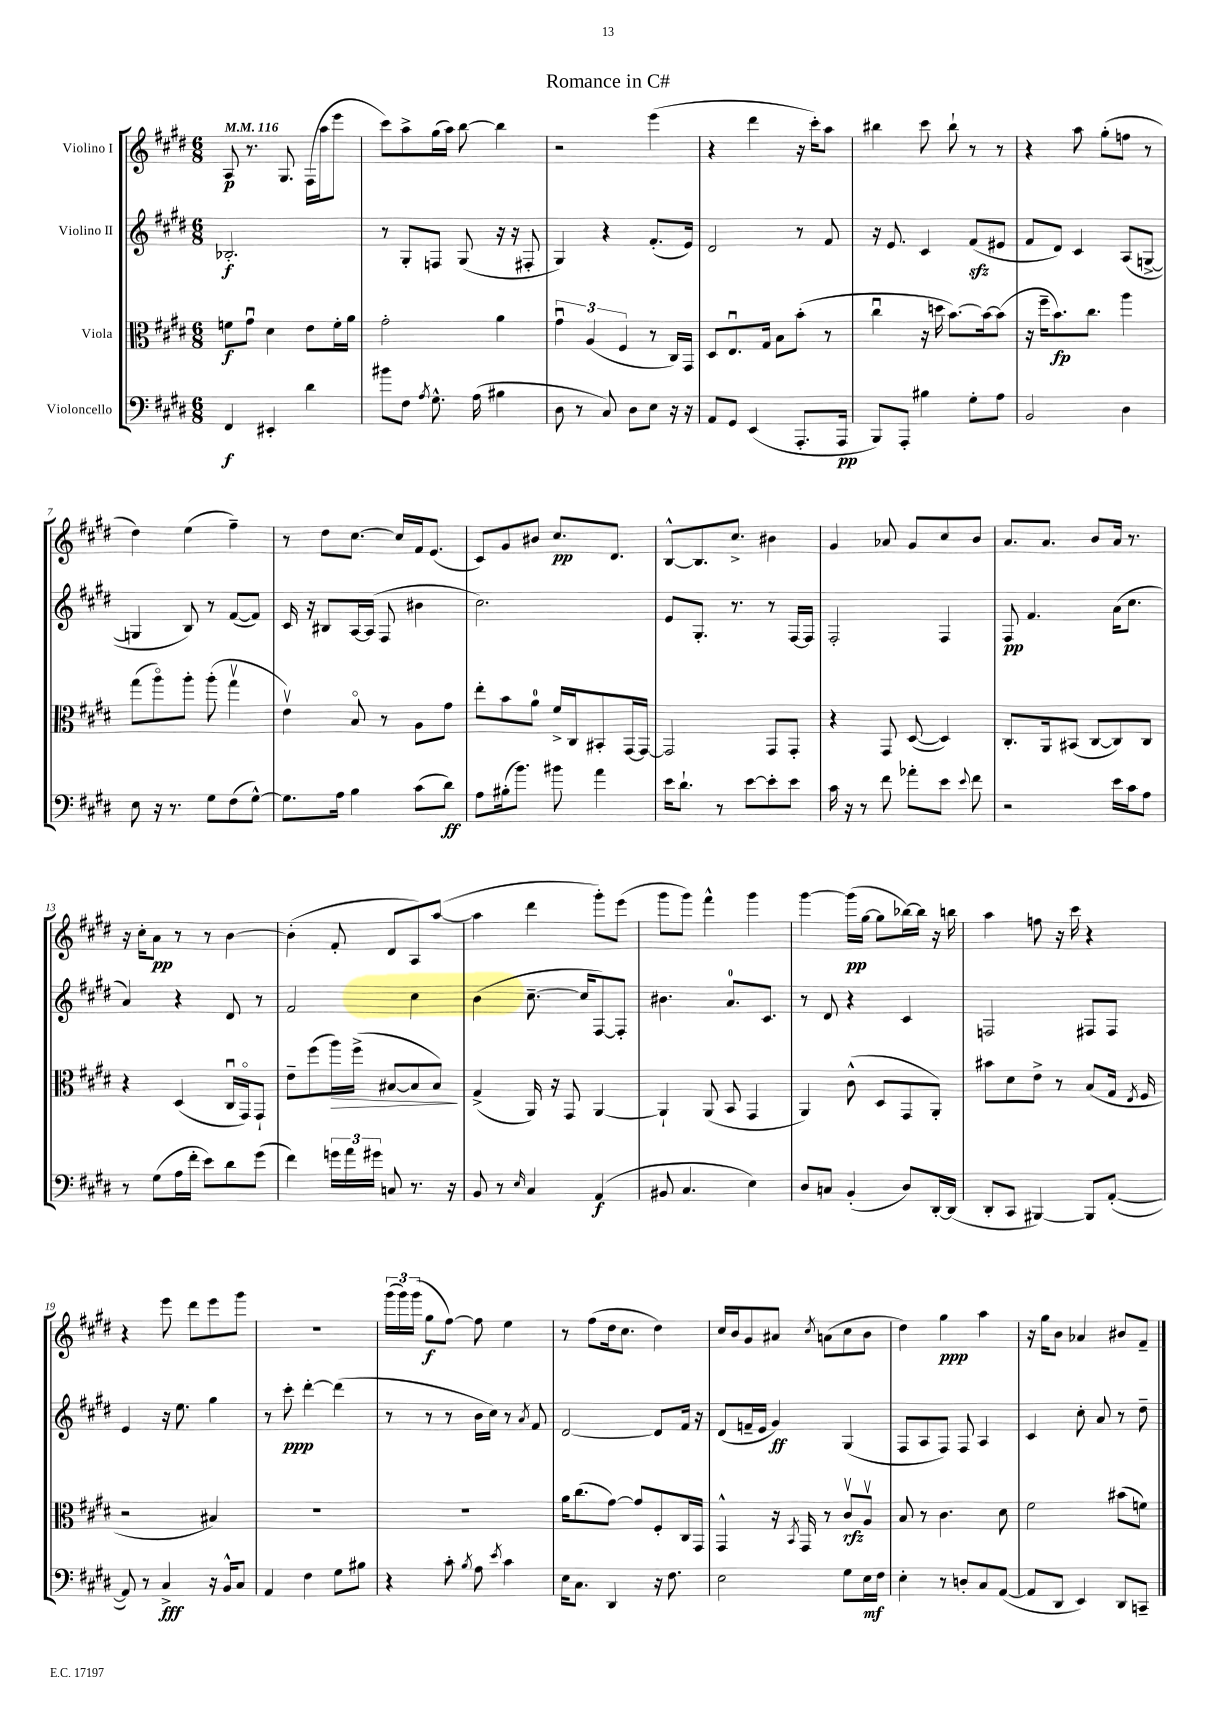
\header { title = "Romance in C#" }
<<
\new StaffGroup <<
\new Staff = "s0" \with { instrumentName = "Violino I" } {
    \clef treble \key e \major \numericTimeSignature \time 6/8 \tempo 4 = 116
    \autoBeamOff a8\p r8. gis8. fis16[( a''16 e'''8] |
    cis'''8[) a''8-> gis''16( a''16]) b''8~ b''4 |
    r2 e'''4( |
    r4 dis'''4 r16 cis'''16[-.) a''8] |
    bis''4 cis'''8 bis''8-! r8 r8 |
    r4 a''8 gis''8[-.( f''8] r8 |
    dis''4) e''4( fis''4--) |
    r8 dis''8[ cis''8.]~ cis''16[ fis'16 e'8.]( |
    cis'8[) gis'8 bis'8] cis''8.[\pp dis'8.] |
    b8[~-^ b8. cis''8.]-> bis'4 |
    gis'4 aes'8 gis'8[ cis''8 b'8] |
    a'8.[ a'8.] b'8[ a'16] r8. |
    r16 cis''16[-. a'8]\pp r8 r8 b'4~ |
    b'4-.( fis'8-. dis'8[ a8) a''8]~( |
    a''4 dis'''4 gis'''8[-.) e'''8]( |
    gis'''8[ gis'''8]) fis'''4-^ gis'''4 |
    gis'''4~ gis'''16[\pp( gis''16]~ gis''8[ bes''16~) bes''16] r16 b''16 |
    a''4 f''8 r16 cis'''16 r4 |
    r4 e'''8 dis'''8[ e'''8 gis'''8] |
    R2. |
    \tuplet 3/2 { gis'''16[( gis'''16) gis'''16]( } gis''8[\f fis''8]~) fis''8 e''4 |
    r8 fis''8[( dis''16 cis''8.] dis''4) |
    cis''16[ b'16 gis'8 ais'8] \acciaccatura { cis''8 } a'8[( cis''8 b'8] |
    dis''4) gis''4\ppp a''4 |
    r16 gis''16[ b'8] aes'4 bis'8[ fis'8]-- \bar "|." |
}
\new Staff = "s1" \with { instrumentName = "Violino II" } {
    \clef treble \key e \major \numericTimeSignature \time 6/8
    \autoBeamOff bes2.-.\f |
    r8 gis8[-. f8] gis8( r16 r16 fis8-. |
    gis4) r4 fis'8.[-.( e'16]) |
    dis'2 r8 fis'8 |
    r16 e'8. cis'4 fis'8[\sfz( eis'8] |
    fis'8[ dis'8]) cis'4 a8[( g8]~-> |
    g4 b8) r8 fis'8[~( fis'8]) |
    cis'16 r16 bis8[ a16~ a16]( fis8 bis'4 |
    cis''2.) |
    e'8[ gis8.]-. r8. r8 fis16[~ fis16] |
    fis2-. fis4 |
    fis8\pp fis'4. a'16[( cis''8.] |
    a'4) r4 dis'8 r8 |
    fis'2 cis''4 |
    b'4( cis''8.~-- cis''16[ fis8~) fis8]-. |
    bis'4. a'8.[-0 cis'8.] |
    r8 dis'8 r4 cis'4 |
    f2 fis8[ fis8] |
    e'4 r16 e''8. gis''4 |
    r8 cis'''8-.\ppp dis'''4~-. dis'''4( |
    r8 r8 r8 b'16[ cis''16]) r8 \acciaccatura { a'8 } fis'8 |
    dis'2~ dis'8[ fis'16] r16 |
    dis'8[( f'16-- e'16] gis'4\ff) gis4( |
    fis8[ a8 fis8]) fis8 a4 |
    cis'4 cis''8-. a'8 r8 dis''8-- \bar "|." |
}
\new Staff = "s2" \with { instrumentName = "Viola" } {
    \clef alto \key e \major \numericTimeSignature \time 6/8
    \autoBeamOff f'8[\f gis'8]\downbow dis'4 e'8[ f'16-. a'16] |
    gis'2-. a'4 |
    \tuplet 3/2 { gis'4\downbow a4( fis4 } r8 cis16[) gis,16] |
    dis8[ e8.\downbow gis16] b8[ b'8]-.( r8 |
    cis''4\downbow r16 d''16 b'8.[~) b'16~ b'8]( |
    r16 fis''16[-- b'8.\fp) cis''8.] a''4 |
    gis''8[( a''8\flageolet) a''8]-. a''8-.( gis''4\upbow |
    e'4\upbow) b8\flageolet r8 a8[ gis'8] |
    e''8[-. b'8 a'8]-0 fis'16[-> cis16 bis,8-. gis,16~ gis,16]~ |
    gis,2 gis,8[ gis,8]-. |
    r4 gis,8 dis8~( dis4) |
    cis8.[-. a,16 bis,8]( cis8[~ cis8) cis8] |
    r4 dis4( cis16[\downbow gis,16\flageolet) gis,8]-! |
    e'8[-- fis''8( a''16\>) fis''16]->( bis8[~ bis8 bis8]\!) |
    gis4->( a,16) r16 gis,8 a,4~ |
    a,4-! a,8( b,8 gis,4 |
    a,4) cis'8-^( dis8[ gis,8 a,8]-.) |
    bis'8[ dis'8 e'8]-> r8 b8[( gis16] \acciaccatura { e8 } fis16 |
    r2 bis4) |
    R2. |
    R2. |
    a'16[ cis''8.( gis'8]~) gis'8[ fis8-. cis16 gis,16] |
    gis,4-^ r16 \acciaccatura { b,8 } gis,16 r8 cis'8[\upbow\rfz a8]\upbow |
    b8 r8 cis'4. dis'8 |
    fis'2 bis'8[( f'8]) \bar "|." |
}
\new Staff = "s3" \with { instrumentName = "Violoncello" } {
    \clef bass \key e \major \numericTimeSignature \time 6/8
    \autoBeamOff fis,4\f eis,4-. dis'4 |
    bis'8[ fis8] \acciaccatura { a8 } gis8.-^ a16( bis4 |
    dis8 r8 cis8) dis8[ e8] r16 r16 |
    a,8[ gis,8] e,4( a,,8.[-. a,,16]\pp |
    b,,8[) a,,8]-. bis4 gis8[-. a8] |
    b,2 dis4 |
    e8 r16 r8. gis8[ fis8( gis8]~-^) |
    gis8.[ a16] b4 cis'8[( dis'8]\ff) |
    a8[ bis16-.( b'8.]) bis'8 a'4 |
    e'16[ dis'8.]-! r8 e'8[~ e'8-. e'8] |
    cis'16 r16 r8 fis'8 aes'8[-. e'8] \appoggiatura { e'8 } fis'8 |
    r2 e'16[ cis'16 a8] |
    r8 gis8[( a16 fis'16]-. e'8[) dis'8 gis'8]( |
    fis'4) \tuplet 3/2 { g'16[ a'16 gis'16] } c8 r8. r16 |
    b,8 r8 \grace { e16 } cis4 a,4\f( |
    bis,8 cis4. e4) |
    dis8[ c8] b,4-.( dis8[) dis,16~-. dis,16]( |
    dis,8[-. cis,8] bis,,4~) bis,,8[ a,8]~-.( |
    a,8) r8 cis4->\fff r16 b,16[-^ cis8] |
    a,4 fis4 gis8[ bis8] |
    r4 cis'8-. \acciaccatura { b8 } a8 \acciaccatura { e'8 } cis'4 |
    e16[ cis8.] dis,4 r16 fis8. |
    e2 gis8[ e16\mf fis16] |
    e4-. r8 d8[-. cis8 a,8]~( |
    a,8[ dis,8] e,4) dis,8[ c,8]-- \bar "|." |
}
>>
>>
